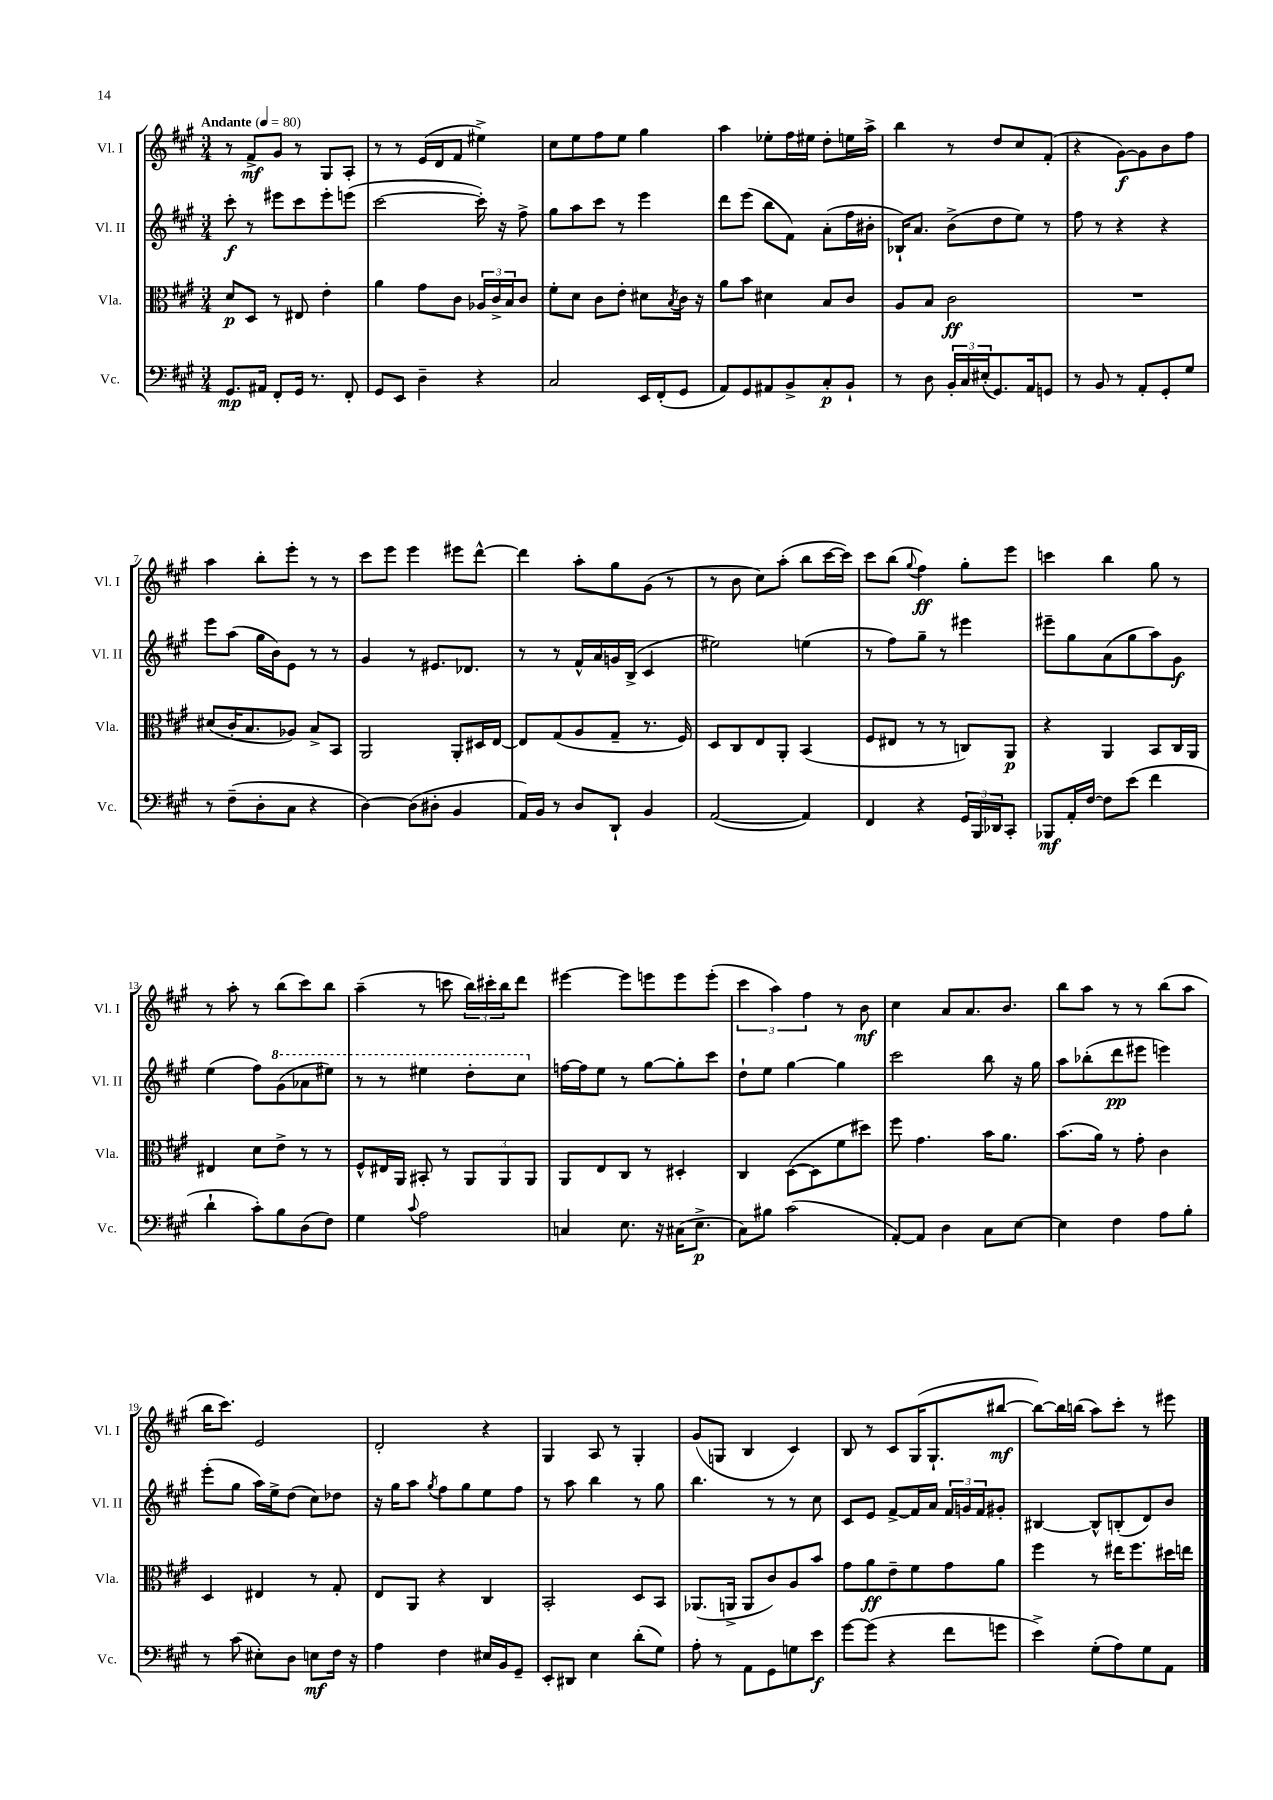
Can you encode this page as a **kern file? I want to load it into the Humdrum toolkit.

**kern	**kern	**kern	**kern
*staff4	*staff3	*staff2	*staff1
*clefF4	*clefC3	*clefG2	*clefG2
*k[f#c#g#]	*k[f#c#g#]	*k[f#c#g#]	*k[f#c#g#]
*M3/4	*M3/4	*M3/4	*M3/4
*MM80	*MM80	*MM80	*MM80
8.GG#/L	8d/L	8ccc#'\	8r
.	8D/J	8r	8f#^/L
16AA#/Jk	.	.	.
8FF#'/L	8r	8eee#\L	8g#/J
16GG#/Jk	8E#/	8ccc#\	8r
8.r	.	.	.
.	4e'\	8eee#'\	8G#/L
8FF#'/	.	(8eee\J	8A'/J
=	=	=	=
8GG#/L	4a\	[2ccc#\	8r
8EE/J	.	.	8r
4D~\	8g#\L	.	(16e/LL
.	.	.	16d/J
.	8c#\J	.	8f#/J
4r	24A-/LL	16ccc#'\])	4ee#^\)
.	24c#^/	.	.
.	.	16r	.
.	24B/J	.	.
.	8c#/J	8ff#^\	.
=	=	=	=
2C#/	8f#'\L	8gg#\L	8cc#\L
.	8d\J	8aa\	8ee\
.	8c#\L	8ccc#\J	8ff#\
.	8e'\J	8r	8ee\J
16EE/LL	8d#\L	4eee\	4gg#\
(16FF#'/J	.	.	.
.	8qB/	.	.
8GG#/J	16c#\Jk	.	.
.	16r	.	.
=	=	=	=
8AA/L)	8a\L	8ddd\L	4aa\
8GG#/	8b\J	(8eee\J	.
8AA#/	4d#\	8bb\L	8ee-'\L
8BB^/	.	8f#\J)	16ff#\L
.	.	.	16ee#\JJ
8C#'/	8B/L	(8a'\L	8dd'\L
8BB`/J	8c#/J	16ff#\L	16ee\L
.	.	16b#'\JJ	16aa^\JJ
=	=	=	=
8r	8A/L	16B-`/LK)	4bb\
.	.	8.a/J	.
8D\	8B/J	.	.
24BB'/LL	2c#\	(8b^\L	8r
24C#/	.	.	.
(24E#'/J	.	.	.
8.GG#/)	.	8dd\	8dd/L
.	.	8ee\J)	8cc#/
16AA/k	.	.	.
8GG/J	.	8r	(8f#'/J
=	=	=	=
8r	2.r	8ff#\	4r
8BB/	.	8r	.
8r	.	4r	[8g#\L)
8AA'/L	.	.	8g#\]
8GG#'/	.	4r	8b\
8G#/J	.	.	8ff#\J
=	=	=	=
8r	(8d#/L	8eee\L	4aa\
(8F#~\L	16c#'/K	(8aa\J	.
.	8.B/	.	.
8D'\	.	16gg#\LL	8bb'\L
.	.	16b\J)	.
8C#\J	8A-/J)	8e\J	8eee'\J
4r	8B^/L	8r	8r
.	8BB/J	8r	8r
=	=	=	=
[4D\)	2AA/	4g#/	8ccc#\L
.	.	.	8eee\J
(8D\]L	.	8r	4eee\
8D#'\J	.	8.e#/L	.
4BB/	8AA'/L	.	8eee#\L
.	.	8.d-/J	.
.	16D#/L	.	[8ddd^^\J
.	[16E/JJ	.	.
=	=	=	=
16AA/LL)	8E/]L	8r	4ddd\]
16BB/JJ	.	.	.
8r	(8G#/	8r	.
8D/L	8A/	16f#^^/LL	8aa'\L
.	.	16a/	.
8DD`/J	8G#~/J	16g/	8gg#\
.	.	(16B^/JJ	.
4BB/	8.r	4c#/	(8g#\J
.	.	.	8r
.	16F#/)	.	.
=	=	=	=
([2AA/	8D/L	2ee#\)	8r
.	8C#/	.	8b\
.	8E/	.	8cc#\L)
.	8AA'/J	.	(8aa'\J
4AA/])	(4BB/	(4ee\	8bb\L
.	.	.	[16ccc#\L
.	.	.	16ccc#\]JJ)
=	=	=	=
4FF#/	8F#/L	8r	8ccc#\L
.	8E#/J	8ff#\L)	(8bb\J
.	.	.	8qqgg#/
4r	8r	8gg#~\J	4ff#\)
.	8r	8r	.
24GG#/LL	8C/L)	4eee#\	8gg#'\L
24BBB/	.	.	.
24DD-/J	.	.	.
8CC#'/J	8AA/J	.	8eee\J
=	=	=	=
8BBB-/L	4r	8eee#~\L	4ccc\
16AA'/L	.	8gg#\	.
[16F#/JJ	.	.	.
8F#\]L	4AA/	(8a\	4bb\
(8e\J	.	8gg#\	.
4f#\	8BB/L	8aa\)	8gg#\
.	16C#/L	8g#\J	8r
.	16AA/JJ	.	.
=	=	=	=
4d`\	4E#/	(4ee\	8r
.	.	.	8aa'\
8c#'\L)	8d\L	8ff#\L)	8r
8B\	8e^\J	(8gg#\	(8bb\L
(8D\	8r	8aa-\	8ccc#\)
8F#\J)	8r	8eee#\J)	8bb\J
=	=	=	=
4G#\	8F#^^/L	8r	(4aa~\
.	16E#/L	8r	.
.	16AA/JJ	.	.
8qqc#/	.	.	.
2A\	8BB#'/	4eee#\	8r
.	8r	.	8ccc\
.	12AA/L	8ddd'\L	24bb\LL)
.	.	.	24ccc#'\
.	12AA/	.	24bb\J
.	.	8ccc#\J	8ddd\J
.	12AA/J	.	.
=	=	=	=
4C/	8AA/L	[16ff\LL	[4eee#\
.	.	16ff\]J	.
.	8E/	8ee\J	.
8.E\	8C#/J	8r	8eee#\]L
.	8r	[8gg#\L	8eee\
16r	.	.	.
(16C#\LK	4D#'/	8gg#'\]	8eee\
8.E^\J	.	.	.
.	.	8ccc#\J	(8eee'\J
=	=	=	=
8C#\L)	4C#/	8dd`\L	6ccc#\
8B#\J	.	8ee\J	.
.	.	.	6aa\)
(2c#\	([8D\L	[4gg#\	.
.	.	.	6ff#\
.	8D\]	.	.
.	8f#\	4gg#\]	8r
.	8dd#\J)	.	8b\
=	=	=	=
[8AA'/L)	8ff#\	2ccc#\	4cc#\
8AA/]J	4.g#\	.	.
4D\	.	.	8a/L
.	.	.	8.a/
8C#\L	16b\LK	8bb\	.
.	8.a\J	.	8.b/J
[8E\J	.	16r	.
.	.	16gg#\	.
=	=	=	=
4E\]	(8.b\L	8aa\L	8bb\L
.	.	(8bb-'\	8aa\J
.	16a\Jk)	.	.
4F#\	8r	8ddd\	8r
.	8g#'\	8eee#\J	8r
8A\L	4c#\	4eee\)	(8bb\L
8B'\J	.	.	8aa\J
=	=	=	=
8r	4D/	(8eee'\L	16bb\LK
.	.	.	8.ccc#\J)
(8c#\	.	8gg#\J	.
8E#'\L)	4E#/	16aa\LL)	2e/
.	.	16ee^\J	.
8D\J	.	(8dd\J	.
8E\L	8r	8cc#\L)	.
16F#\Jk	8G#'/	8dd-\J	.
16r	.	.	.
=	=	=	=
4A\	8E/L	16r	2d'/
.	.	16gg#\LK	.
.	8AA/J	8aa\J	.
.	.	8qgg#/	.
4F#\	4r	8ff#\L	.
.	.	8gg#\	.
16E#/LL	4C#/	8ee\	4r
16BB/J	.	.	.
8GG#~/J	.	8ff#\J	.
=	=	=	=
8EE'/L	2BB'/	8r	4G#/
8DD#/J	.	8aa\	.
4E\	.	4bb\	8A/
.	.	.	8r
(8d'\L	8D/L	8r	4G#'/
8G#\J)	8BB/J	8gg#\	.
=	=	=	=
8A'\	(8.AA-/L	4.bb\	(8g#/L
8r	.	.	8G/J
.	16AA^/Jk	.	.
8AA\L	8AA/L	.	4B/
8GG#\	8c#/)	8r	.
8G\	8A/	8r	4c#/)
8e\J	8b/J	8cc#\	.
=	=	=	=
[8g#\L	8g#\L	8c#/L	8B/
(8g#\]J	8a\	8e/J	8r
4r	8e~\	[8f#^/L	8c#/L
.	8f#\	16f#/]L	(16G#/K
.	.	16a/JJ	8.G#`/
8f#\L	8g#\	24f#/LL	.
.	.	24g/	.
.	.	24f#/J	.
8g\J	8a\J	8g#'/J	[8bb#/J
=	=	=	=
4e^\)	4ff#\	[4B#/	8bb#\_L)
.	.	.	16bb#\]L
.	.	.	(16bb\JJ
(8G#'\L	8r	8B#^^/]L	8aa\L)
8A\)	16ee#\LK	(8B'/	8ccc#'\J
.	8.ff#\	.	.
8G#\	.	8d/)	8r
8AA\J	16dd#\L	8b/J	8eee#\
.	16ee\JJ	.	.
==	==	==	==
*-	*-	*-	*-
